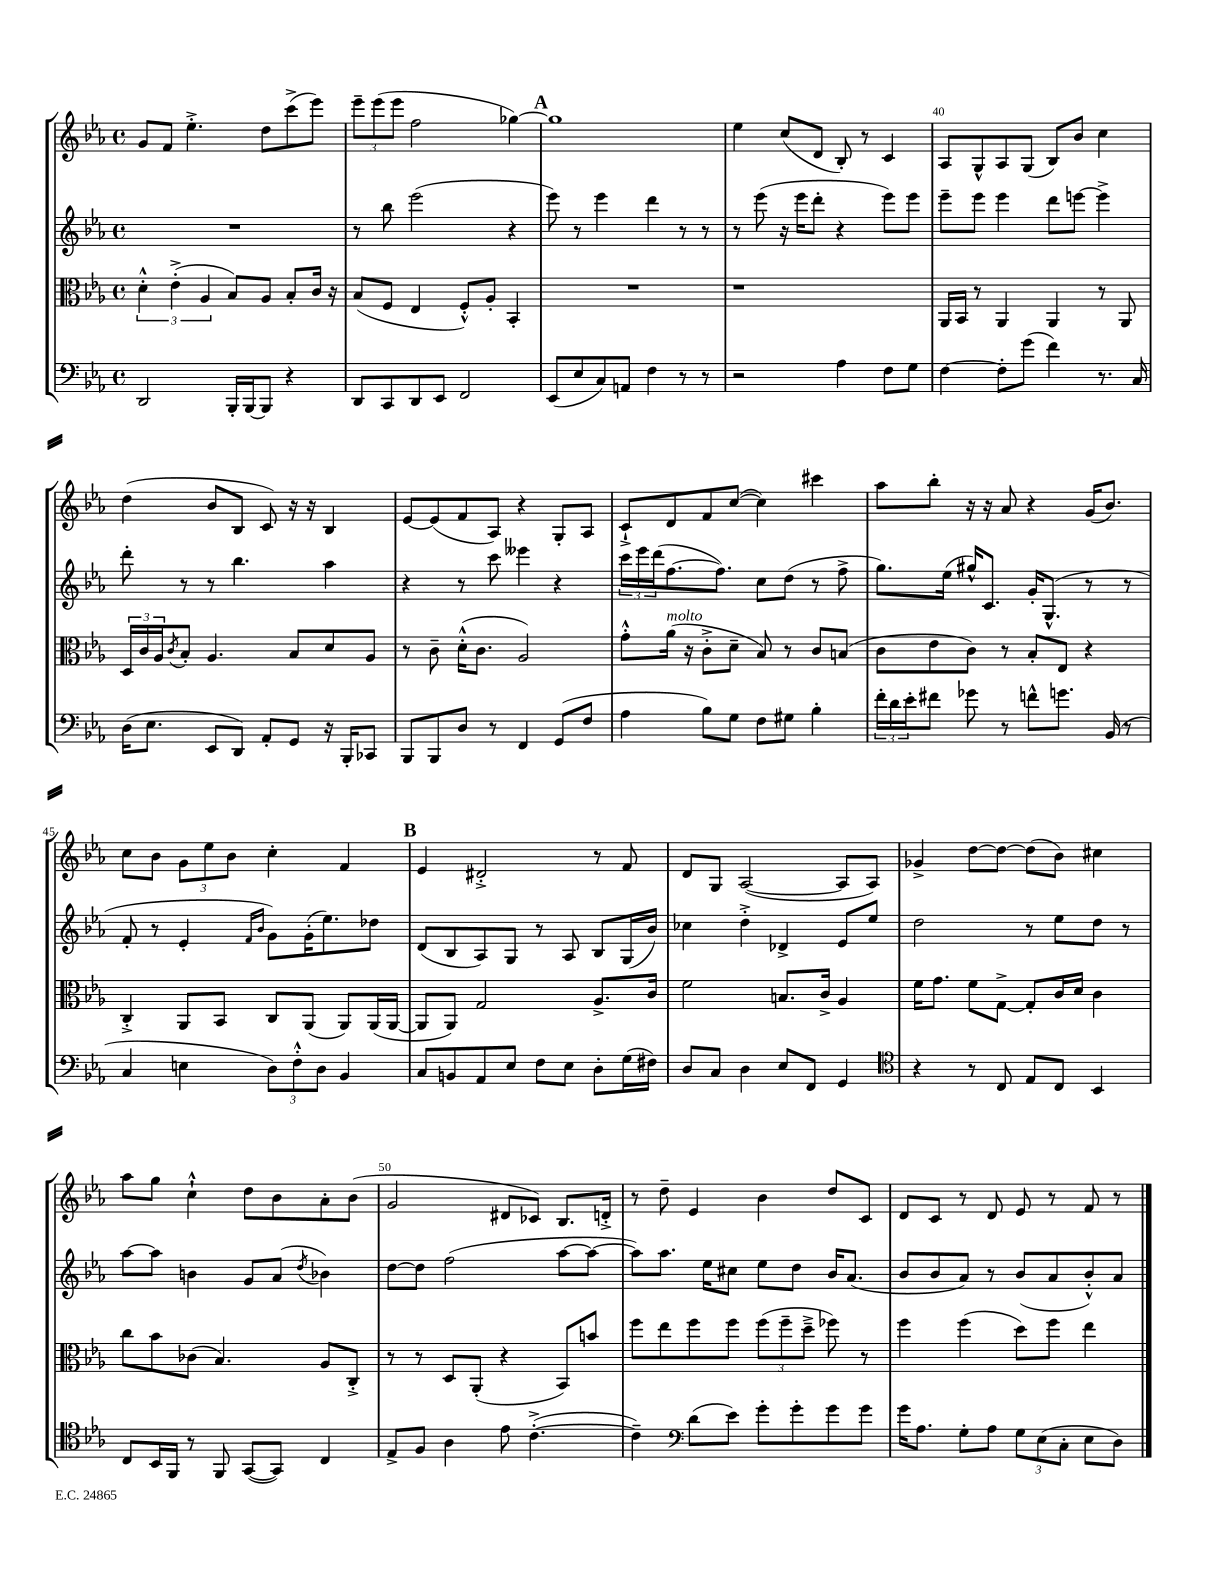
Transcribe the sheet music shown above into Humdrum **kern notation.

**kern	**kern	**kern	**kern
*part4	*part3	*part2	*part1
*staff4	*staff3	*staff2	*staff1
*clefF4	*clefC3	*clefG2	*clefG2
*k[b-e-a-]	*k[b-e-a-]	*k[b-e-a-]	*k[b-e-a-]
*M4/4	*M4/4	*M4/4	*M4/4
*met(c)	*met(c)	*met(c)	*met(c)
=36	=36	=36	=36
2DD/	6d'^^\	1r	8g/L
.	.	.	8f/J
.	(6e-'^\	.	.
.	.	.	4.ee-'^\
.	6A-/	.	.
16BBB-'/LL	8B-/L)	.	.
[16BBB-/J	.	.	.
8BBB-/J]	8A-/J	.	8dd\L
4r	8B-'/L	.	(8ccc^\
.	16c/Jk	.	8eee-\J)
.	16r	.	.
=37	=37	=37	=37
8DD/L	(8B-/L	8r	12eee-~\L
.	.	.	(12eee-\
8CC/	8F/J	8bb-\	.
.	.	.	12eee-\J
8DD/	4E-/	(2eee-\	2ff\
8EE-/J	.	.	.
2FF/	8F'^^/L)	.	.
.	8A-'/J	.	.
.	4BB-'/	4r	[4gg-X\)
!!LO:REH:place=s1:t=A
=38	=38	=38	=38
(8EE-/L	1r	8eee-\)	1gg-]
8E-/	.	8r	.
8C/)	.	4eee-\	.
8AAn/J	.	.	.
4F\	.	4ddd\	.
8r	.	8r	.
8r	.	8r	.
=39	=39	=39	=39
2r	1r	8r	4ee-\
.	.	(8eee-\	.
.	.	16r	(8cc/L
.	.	16eee-\KL	.
.	.	8ddd'\J	8d/J
4A-\	.	4r	8B-'/)
.	.	.	8r
8F\L	.	8eee-\L)	4c/
8G\J	.	8eee-\J	.
=40	=40	=40	=40
[4F\	16AA-/LL	8eee-~\L	8A-/L
.	16BB-/JJ	.	.
.	8r	8eee-\J	8G^^/
8F'\L]	4AA-/	4eee-\	8A-/
(8g\J	.	.	(8G/J
4f\)	4AA-/	8ddd\L	8B-/L)
.	.	[8eeen\J	8b-/J
8.r	8r	4eee^\]	4cc\
.	8AA-/	.	.
16C/	.	.	.
!!LO:LB:g=z
=41	=41	=41	=41
(16D\KL	24D/LL	8ddd'\	(4dd\
.	24c/	.	.
8.E-\J	.	.	.
.	24A-/J	.	.
.	8qc/	.	.
.	8B-'/J	8r	.
8EE-/L	4.A-/	8r	8b-/L
8DD/J)	.	4.bb-\	8B-/J
8AA-'/L	.	.	8c/)
8GG/J	8B-/L	.	16r
.	.	.	16r
16r	8d/	4aa-\	4B-/
16BBB-'/KL	.	.	.
8CC-X/J	8A-/J	.	.
=42	=42	=42	=42
8BBB-/L	8r	4r	[8e-/L
8BBB-/	8c~\	.	(8e-/]
8D/J	(16d'^^\KL	8r	8f/
.	8.c\J	.	.
8r	.	8ccc\	8A-/J)
4FF/	2A-/)	4eee--X\	4r
(8GG/L	.	4r	8G'/L
8F/J	.	.	8A-/J
=43	=43	=43	=43
4A-\	8g'^^\L	24ccc\LL	8c`^/L
.	.	24eee-\	.
.	.	(24ddd\J	.
!	!LO:TX:a:i:t=molto	!	!
.	(16a-\Jk	[8.ff\	8d/
.	16r	.	.
8B-\L)	8c'^\L	.	8f/
.	.	8.ff\J])	.
8G\J	8d~\J	.	([8cc/J
8F\L	8B-/)	8cc\L	4cc\])
8G#X\J	8r	(8dd\J	.
4B-'\	8c/L	8r	4ccc#X\
.	(8Bn/J	8ff^\	.
=44	=44	=44	=44
24f'\LL	8c\L	8.gg\L)	8aa-\L
24d\	.	.	.
24e-'\J	.	.	.
8f#X\J	8e-\	.	8bb-'\J
.	.	(16ee-\Jk	.
8g-X\	8c\J)	16gg#X^^/KL)	16r
.	.	8.c/J	16r
8r	8r	.	8a-/
8fn^^\L	8B-'/L	16g'/KL	4r
.	.	(8.G^^/J	.
8.gn\J	8E-/J	.	.
.	4r	8r	(16g/KL
(16BB-/	.	.	8.b-/J)
8r	.	8r	.
!!LO:LB:g=z
=45	=45	=45	=45
4C/	4C'^/	8f'/	8cc\L
.	.	8r	8b-\J
4En\	8AA-/L	4e-'/	12g\L
.	.	.	12ee-\
.	8BB-/J	.	.
.	.	.	12b-\J
.	.	16qqf/LL	.
.	.	16qqb-/JJ	.
12D\L)	8C/L	8g\L)	4cc'\
12F'^^\	.	.	.
.	(8AA-/J	(16g'\K	.
12D\J	.	.	.
.	.	8.ee-\)	.
4BB-/	8AA-/L)	.	4f/
.	(16AA-/L	8dd-X\J	.
.	[16AA-/JJ	.	.
!!LO:REH:place=s1:t=B
=46	=46	=46	=46
8C/L	8AA-/L]	(8d/L	4e-/
8BBn/	8AA-/J)	8B-/	.
8AA-/	2G/	8A-/)	2d#X'^/
8E-/J	.	8G/J	.
8F\L	.	8r	.
8E-\J	.	8A-/	.
8D'\L	8.A-^/L	8B-/L	8r
(16G\L	.	(16G/L	8f/
16F#X\JJ)	16c/Jk	16b-/JJ)	.
=47	=47	=47	=47
8D/L	2f\	4cc-X\	8d/L
8C/J	.	.	8G/J
4D\	.	4dd'^\	([2A-/
8E-/L	8.Bn/L	4d-X^/	.
8FF/J	.	.	.
.	16c^/Jk	.	.
4GG/	4A-/	8e-/L	8A-/L]
.	.	8ee-/J	8A-/J)
=48	=48	=48	=48
*clefC4	*	*	*
4r	16f\KL	2dd\	4g-X^/
.	8.g\J	.	.
8r	8f\L	.	[8dd\L
8C/	[8G^\J	.	8dd\J_
8E-/L	8G'/L]	8r	(8dd\L]
8C/J	16c/L	8ee-\L	8b-\J)
.	16d/JJ	.	.
4BB-/	4c\	8dd\J	4cc#X\
.	.	8r	.
!!LO:LB:g=z
=49	=49	=49	=49
8C/L	8cc\L	[8aa-\L	8aa-\L
16BB-/L	8b-\	8aa-\J]	8gg\J
16FF/JJ	.	.	.
8r	(8c-X\J	4bn\	4cc`^^\
8FF/	4.B-/)	.	.
([8GG/L	.	8g/L	8dd\L
8GG/J])	.	(8a-/J	8b-\
.	.	8qdd/	.
4C/	8A-/L	4b-X\)	8a-'\
.	8C'^/J	.	(8b-\J
=50	=50	=50	=50
8E-^/L	8r	[8dd\L	2g/
8F/J	8r	8dd\J]	.
4A-\	8D/L	(2ff\	.
.	(8AA-'/J	.	.
8e-\	4r	.	8d#X/L
([4.c'^\	.	.	8c-X/J)
.	8BB-/L)	[8aa-\L	8.B-/L
.	8bn/J	8aa-\J_	.
.	.	.	16dn'^/Jk
=51	=51	=51	=51
4c~\])	8ff\L	8aa-\L])	8r
.	8ee-\	8.aa-\J	8dd~\
*clefF4	*	*	*
(8d\L	8ff\	.	4e-/
.	.	16ee-\KL	.
8e-\J)	8ff\J	8cc#X\J	.
8g'\L	(12ff\L	8ee-\L	4b-\
.	12ff~\	.	.
8g'\	.	8dd\J	.
.	12dd~^\J	.	.
8g\	8ff-X\)	16b-/KL	8dd/L
.	.	(8.a-/J	.
8g\J	8r	.	8c/J
=52	=52	=52	=52
16g\KL	4ff\	8b-/L	8d/L
8.A-\J	.	.	.
.	.	8b-/	8c/J
8G'\L	(4ff\	8a-/J)	8r
8A-\J	.	8r	8d/
12G\L	8dd\L)	(8b-/L	8e-/
(12E-\	.	.	.
.	8ff\J	8a-/	8r
12C'\J	.	.	.
8E-\L	4ee-\	8b-'^^/)	8f/
8D\J)	.	8a-/J	8r
==	==	==	==
*-	*-	*-	*-
